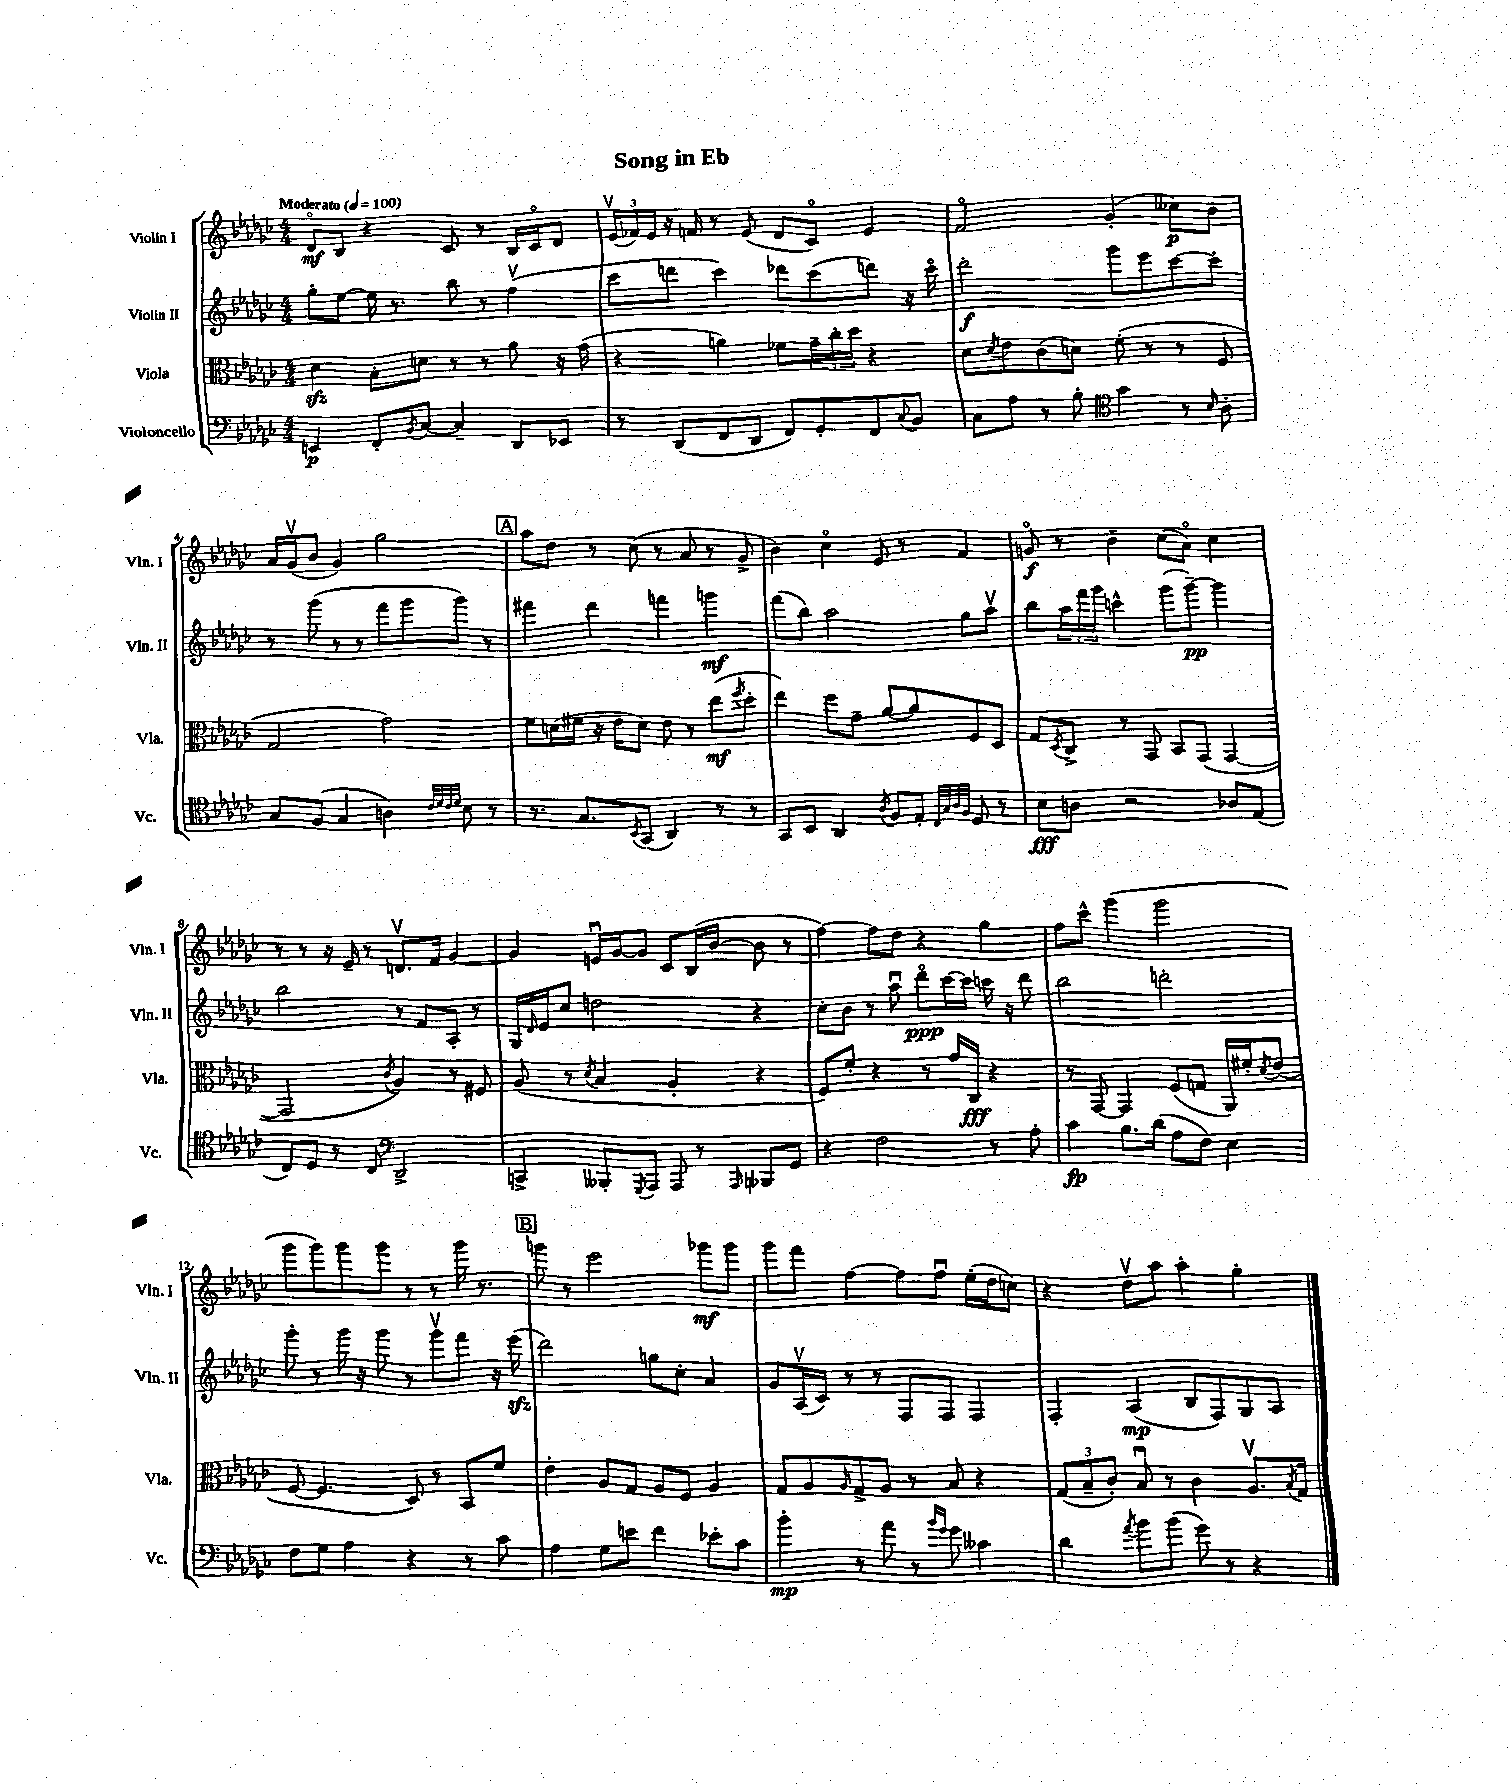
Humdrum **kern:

**kern	**kern	**kern	**kern
*staff4	*staff3	*staff2	*staff1
*clefF4	*clefC3	*clefG2	*clefG2
*k[b-e-a-d-g-c-]	*k[b-e-a-d-g-c-]	*k[b-e-a-d-g-c-]	*k[b-e-a-d-g-c-]
*M4/4	*M4/4	*M4/4	*M4/4
*MM100	*MM100	*MM100	*MM100
4EE	4d-	8gg-'	8d-o
.	.	[8ee-	8B-
8FF'	8B-'	16ee-]	4r
.	.	8.r	.
8qBB-	.	.	.
[8C-	8d	.	.
4C-~]	8r	8bb-	8c-
.	8r	8r	8r
8DD-	8a-	(4ffv	16B-
.	.	.	16c-o
8EE-	16r	.	8d-
.	(16g-	.	.
=	=	=	=
8r	4r	8ccc-	(24e-v
.	.	.	24f-)
.	.	.	24e-
(8DD-	.	8ddd	16r
.	.	.	16f
8FF	4a)	4ccc-)	8r
8DD-	.	.	(8e-
8FF)	8f-	8ddd-	8d-
8GG-'	24g-~	(8ccc-	8c-o)
.	24cc-'	.	.
.	24dd-	.	.
8FF	4r	8ddd)	4e-
8qqC-	.	.	.
8BB-	.	16r	.
.	.	16ccc-o	.
=	=	=	=
8C-	8d-	2ddd-'	2fo
.	8qd-	.	.
8A-	8e-	.	.
8r	(8c-	.	.
8B-'	8d)	.	.
*clefC4	*	*	*
4g-	(8f'	8ggg-	(4g-'
.	8r	8eee-	.
8r	8r	[8ccc-	8cc--)
16qqB-	.	.	.
8A-'	8F	8ccc-']	8b-
=	=	=	=
8G-	2G-	8r	16a-
.	.	.	(16g-v
(8F	.	(8ggg-	8b-
4G-	.	8r	4g-)
.	.	8r	.
4A)	2g-)	8fff	2gg-
.	.	8ggg-	.
32qqc-	.	.	.
32qqd-	.	.	.
32qqc-	.	.	.
32qqd-	.	.	.
8B-	.	8ggg-)	.
8r	.	8r	.
=	=	=	=
8.r	8f	4fff#	8aa-
.	(16d	.	8dd-
8.G-	16f#	.	.
.	16r	4ddd-	8r
.	16e-	.	.
8qBB-	.	.	.
(8GG-	8d)	.	(8cc-
4AA-)	8e-	4fff	8r
.	8r	.	8a-
8r	(8ee-	4ggg	8r
.	8qff	.	.
8r	8dd-'	.	8g-^
=	=	=	=
8GG-	4ee-)	(8fff	4b-)
8BB-	.	8bb-)	.
4AA-	8ff	2aa-	4cc-o
.	8g-~	.	.
8qA-	.	.	.
8F	[8a-	.	8e-
8E-'	8a-]	.	8r
32qqC-	.	.	.
32qqG-	.	.	.
32qqA-	.	.	.
32qqF	.	.	.
8D-	8F	8gg-	4f
8r	8D-	8aa-v	.
=	=	=	=
8B-	8G-	8bb-	8go
.	8qD-	.	.
8A	8C-^	24aa-	8r
.	.	24fff	.
.	.	24ggg-	.
2r	8r	4ccc^^	4b-~
.	8GG-	.	.
.	8BB-	(8ggg-	(8cc-
.	(8GG-	[8ggg-~)	8a-o)
8A-	[4GG-	4ggg-]	4cc-
(8E-	.	.	.
=	=	=	=
8C-)	2GG-]	2bb-	8r
8D-	.	.	8r
8r	.	.	16r
.	.	.	16e-~
8C-	.	.	8r
*clefF4	*	*	*
.	8qc-	.	.
2DD-^	4A-)	8r	8.dv
.	.	8f	.
.	.	.	16f
.	8r	8A-'	[4g-
.	8F#	8r	.
=	=	=	=
4CC^	(8A-	16G-	4g-]
.	.	16qqd-	.
.	.	16e-	.
.	8r	8cc-	.
.	8qd-	.	.
8BBB--'	4B-	2dd	16eu
.	.	.	[16g-
8qGGG-	.	.	.
8AAA-	.	.	8g-]
8AAA-	4A-'	.	8c-
8r	.	.	(16B-
.	.	.	[16b-
16qqAAA-	.	.	.
8BBB-	4r	4r	8b-]
8GG-	.	.	8r
=	=	=	=
4r	8F)	8cc-'	[4ff)
.	8f'	8b-	.
2F	4r	8r	8ff]
.	.	8aa-u	8dd-
.	8r	8ddd-o	4r
.	16g-	[16ccc-	.
.	16C-	16ccc-]	.
8r	4r	16ccc	4gg-
.	.	16r	.
8A-'	.	8ddd-	.
=	=	=	=
4c-	8r	2bb-	8ff
.	[8GG-	.	8ccc-^^
8.B-	4GG-]	.	(4ggg-
(16d-	.	.	.
8A-	(8F	2ddd'	2ggg-
8F)	8G	.	.
4E-	16AA-)	.	.
.	16f#'	.	.
.	8qd-	.	.
.	(8e-	.	.
=	=	=	=
8F	[8F	8ggg-'	8ggg-
8G-	4.F]	8r	8ggg-)
4A-	.	16ggg-	8ggg-
.	.	16r	.
.	.	8ggg-	8ggg-
4r	8D-)	8r	8r
.	8r	8ggg-v	8r
8r	8BB-	8fff	16ggg-
.	.	.	8.r
8c-	8f	16r	.
.	.	(16eee-	.
=	=	=	=
4A-	4e-'	2ddd-)	8ggg
.	.	.	8r
8G-	8A-	.	2eee-
8e	8G-	.	.
4f	8A-	8gg	.
.	8F	8cc-'	.
8e-'	4A-	4a-	8ggg-
8c-	.	.	8ggg-
=	=	=	=
4b-'	8G-	8g-	8ggg-
.	8A-	(16A-v	8fff
.	.	16c-)	.
.	16qqA-	.	.
8r	8G-^	8r	[4ff
8a-	8A-	8r	.
8r	8r	8F	8ff]
16qqb-	.	.	.
16qqg-	.	.	.
8g-	8B-	8F	8ffu
4c--	4r	4F	(16ee-'
.	.	.	16dd-
.	.	.	8cc)
=	=	=	=
4d-	(12G-	4F'	4r
.	12B-~	.	.
.	12c-')	.	.
8qa-	.	.	.
8b-	8B-u	(4A-	8dd-v
(8b-	8r	.	8aa-
8g-)	4c-	8B-	4aa-'
8r	.	8F)	.
4r	8.A-v	8G-	4gg-'
.	.	8A-	.
.	8qB-	.	.
.	16G-	.	.
==	==	==	==
*-	*-	*-	*-
